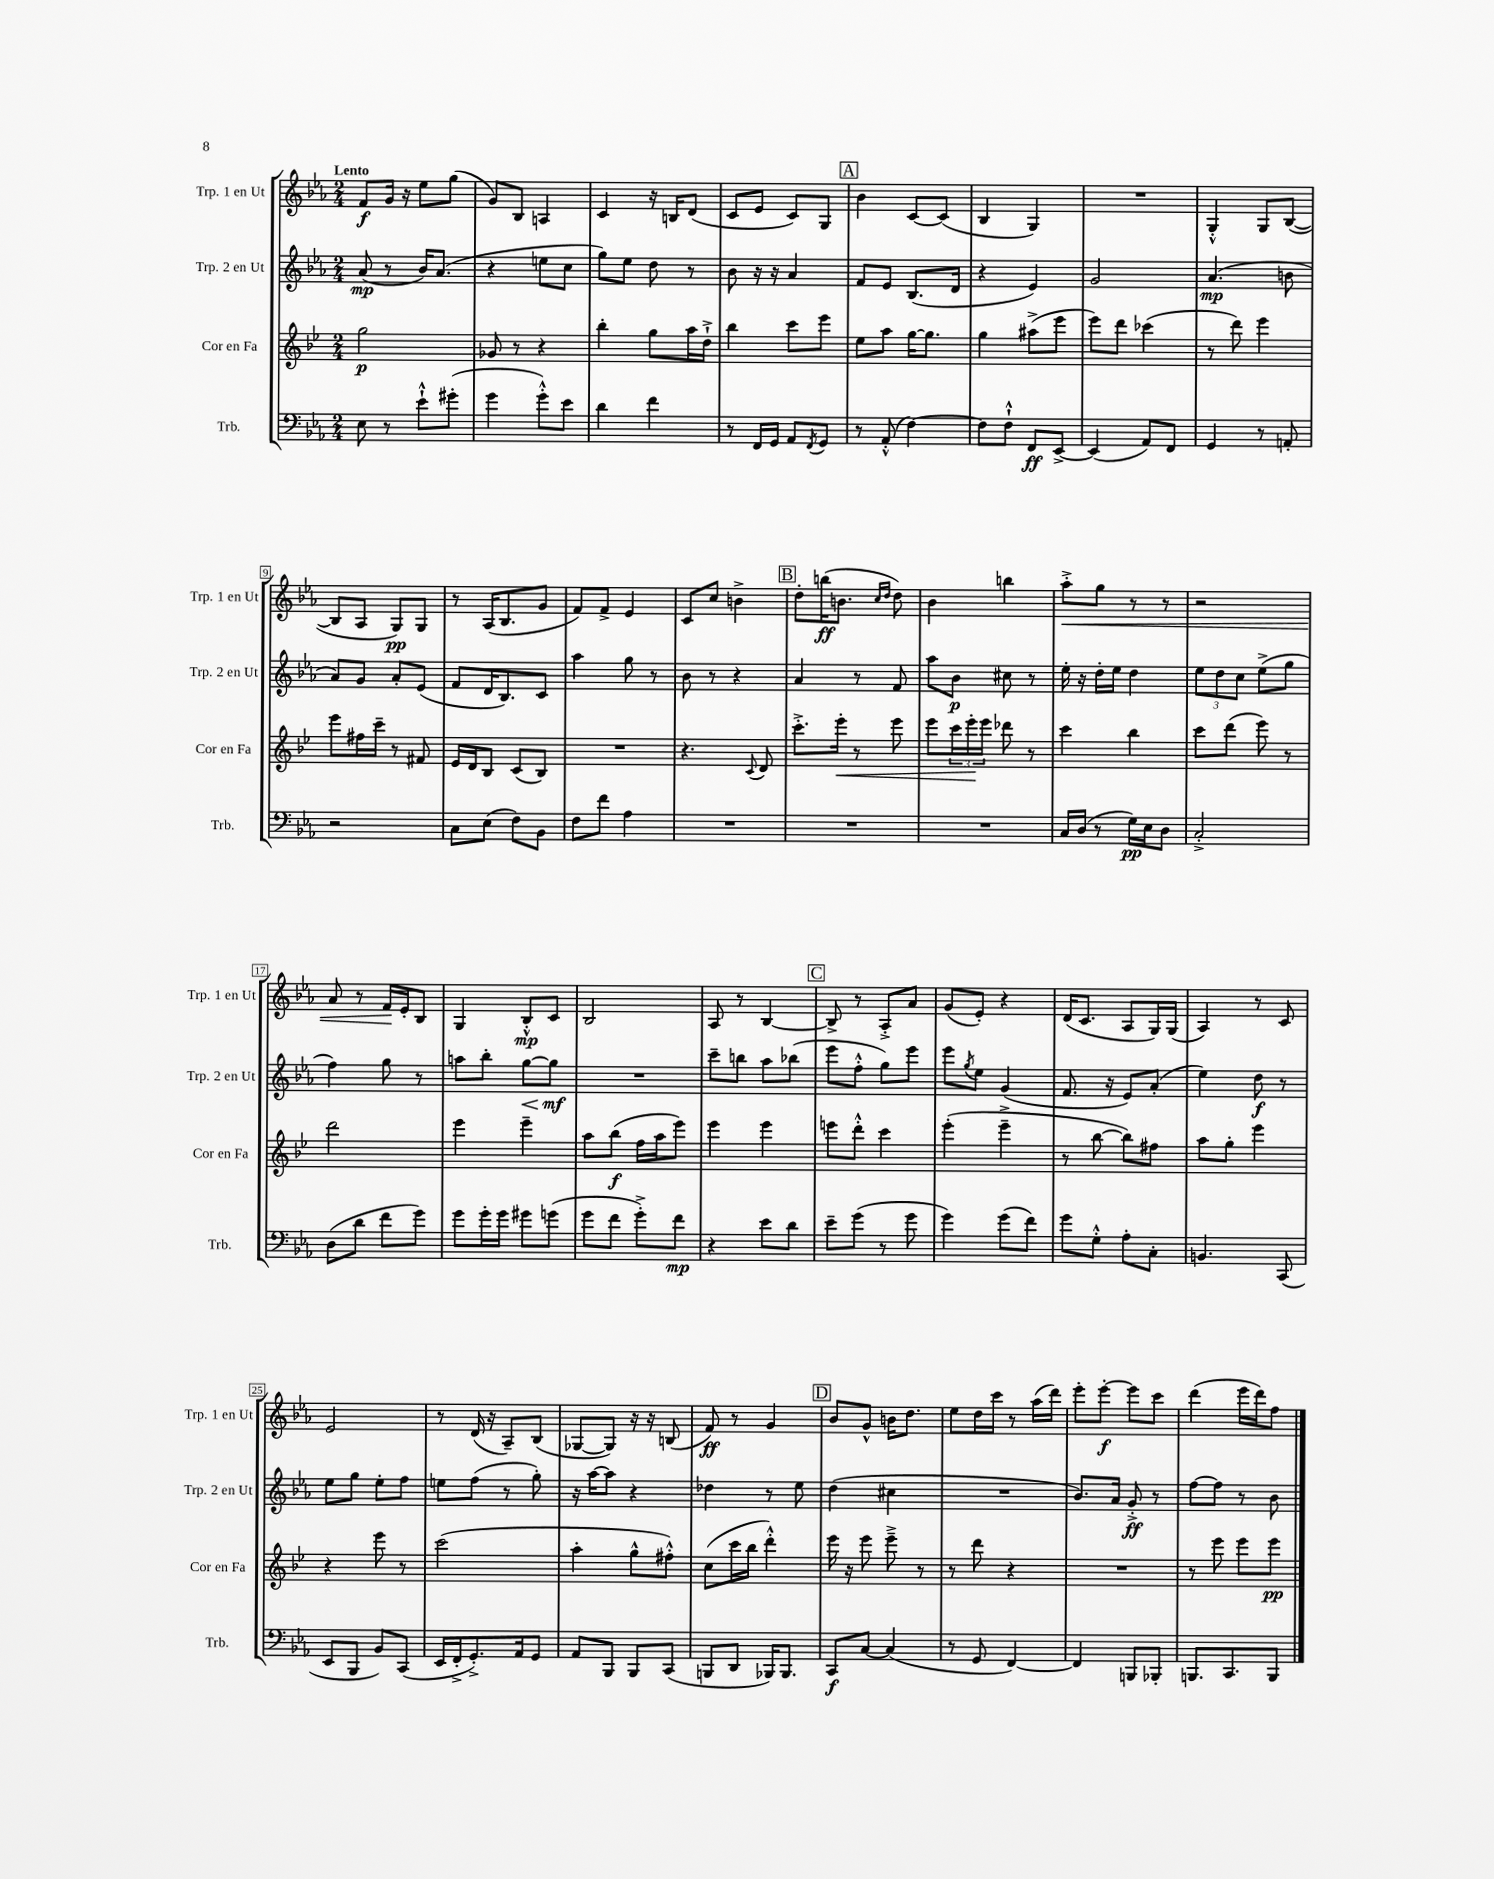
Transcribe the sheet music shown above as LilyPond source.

<<
\new StaffGroup <<
\new Staff = "s0" \with { instrumentName = "Trp. 1 en Ut" shortInstrumentName = "Trp. 1 en Ut" } {
    \clef treble \key ees \major \numericTimeSignature \time 2/4 \tempo "Lento"
    f'8\f g'16 r16 ees''8 g''8( |
    g'8) bes8 a4 |
    c'4 r16 b16 d'8( |
    c'8 ees'8 c'8) g8 |
    \mark \markup { \box "A" } bes'4 c'8~ c'8( |
    bes4 g4) |
    R2 |
    g4-.-^ g8 bes8~( |
    bes8 aes8 g8\pp) g8 |
    r8 aes16( bes8. g'8 |
    f'8) f'8-> ees'4 |
    c'8 c''8 b'4-> |
    \mark \markup { \box "B" } d''8-. b''16\ff( b'8. \grace { c''16 d''16 } d''8) |
    bes'4 b''4 |
    aes''8-.->\< g''8 r8 r8 |
    r2 |
    aes'8 r8 f'16\! ees'16-. bes8 |
    g4 bes8-.-^\mp c'8 |
    bes2 |
    aes8 r8 bes4~ |
    \mark \markup { \box "C" } bes8-> r8 aes8-.-> aes'8 |
    g'8( ees'8-.) r4 |
    d'16( c'8. aes8 g16) g16( |
    aes4) r8 c'8 |
    ees'2 |
    r8 d'16( r16 aes8--) bes8( |
    ges8~ ges8) r16 r16 b8( |
    f'8\ff) r8 g'4 |
    \mark \markup { \box "D" } bes'8 g'8-^ b'16 d''8. |
    ees''8 d''16 c'''16 r8 aes''16( d'''16) |
    ees'''8-. ees'''8~-.\f ees'''8 c'''8 |
    d'''4( ees'''16 d'''16) f''8 \bar "|." |
}
\new Staff = "s1" \with { instrumentName = "Trp. 2 en Ut" shortInstrumentName = "Trp. 2 en Ut" } {
    \clef treble \key ees \major \numericTimeSignature \time 2/4
    aes'8\mp( r8 bes'16) aes'8.( |
    r4 e''8 c''8 |
    g''8) ees''8 d''8 r8 |
    bes'8 r16 r16 aes'4 |
    \mark \markup { \box "A" } f'8 ees'8 bes8.( d'16 |
    r4 ees'4) |
    g'2 |
    aes'4.\mp( b'8 |
    aes'8) g'8 aes'8-. ees'8( |
    f'8 d'16 bes8.) c'8 |
    aes''4 g''8 r8 |
    bes'8 r8 r4 |
    \mark \markup { \box "B" } aes'4 r8 f'8 |
    aes''8 bes'8\p cis''8 r8 |
    ees''16-. r16 d''16-. ees''16 d''4 |
    \tuplet 3/2 { ees''8 d''8 c''8 } ees''8->( g''8 |
    f''4) g''8 r8 |
    a''8 bes''8-. g''8~\< g''8\mf\! |
    R2 |
    c'''8-- b''8 aes''8 bes''8( |
    \mark \markup { \box "C" } ees'''8 f''8-.-^ g''8) ees'''8 |
    ees'''8 \acciaccatura { g''8 } ees''8 g'4( |
    f'8. r16 ees'8) aes'8-.( |
    ees''4) d''8\f r8 |
    ees''8 g''8 ees''8-. f''8 |
    e''8 f''8( r8 g''8-.) |
    r16 aes''16~ aes''8 r4 |
    des''4 r8 ees''8 |
    \mark \markup { \box "D" } d''4( cis''4 |
    R2 |
    bes'8.) aes'16 g'8-.->\ff r8 |
    f''8~ f''8 r8 bes'8 \bar "|." |
}
\new Staff = "s2" \with { instrumentName = "Cor en Fa" shortInstrumentName = "Cor en Fa" } {
    \clef treble \key bes \major \numericTimeSignature \time 2/4
    g''2\p |
    ges'8 r8 r4 |
    bes''4-. g''8 a''16 d''16-!-> |
    bes''4 c'''8 ees'''8 |
    \mark \markup { \box "A" } ees''8 a''8 g''16~ g''8. |
    g''4 ais''8->( ees'''8 |
    ees'''8) d'''8 ces'''4( |
    r8 d'''8) ees'''4 |
    ees'''8 fis''16 c'''16-- r8 fis'8 |
    ees'16 d'16 bes8 c'8( bes8) |
    R2 |
    r4. \appoggiatura { c'8 } d'8 |
    \mark \markup { \box "B" } c'''8.-.-> ees'''16-.\< r8 ees'''8 |
    ees'''8 \tuplet 3/2 { c'''16 ees'''16-.\! ees'''16 } des'''8 r8 |
    c'''4 bes''4 |
    c'''8 d'''8( ees'''8) r8 |
    d'''2 |
    ees'''4 ees'''4-- |
    a''8 bes''8\f( f''16 a''16 ees'''8) |
    ees'''4 ees'''4 |
    \mark \markup { \box "C" } e'''8 d'''8-.-^ c'''4 |
    ees'''4-.( ees'''4---> |
    r8 bes''8~ bes''8) fis''8 |
    a''8 g''8-. ees'''4 |
    r4 ees'''8 r8 |
    c'''2( |
    a''4-. g''8-^ fis''8-.-^) |
    c''8( c'''16 bes''16 d'''4-.-^) |
    \mark \markup { \box "D" } ees'''16 r16 ees'''8 ees'''8---> r8 |
    r8 d'''8 r4 |
    R2 |
    r8 ees'''8 ees'''8 ees'''8\pp \bar "|." |
}
\new Staff = "s3" \with { instrumentName = "Trb." shortInstrumentName = "Trb." } {
    \clef bass \key ees \major \numericTimeSignature \time 2/4
    ees8 r8 ees'8-!-^ gis'8-.( |
    g'4 g'8-.-^) ees'8 |
    d'4 f'4 |
    r8 f,16 g,16 aes,8 \acciaccatura { f,8 } g,8 |
    \mark \markup { \box "A" } r8 aes,8-.-^( f4~) |
    f8 f8-!-^ f,8\ff ees,8~-> |
    ees,4( aes,8) f,8 |
    g,4 r8 a,8-. |
    r2 |
    c8 ees8( f8) bes,8 |
    f8 f'8 aes4 |
    R2 |
    \mark \markup { \box "B" } R2 |
    R2 |
    c16 d16( r8 g16\pp) ees16 d8 |
    c2-.-> |
    d8( d'8 f'8 g'8) |
    g'8 g'16-. g'16 gis'8 g'8( |
    g'8 f'8 g'8-.->) f'8\mp |
    r4 ees'8 d'8 |
    \mark \markup { \box "C" } ees'8-- g'8( r8 g'8 |
    g'4) g'8( f'8) |
    g'8 g8-.-^ aes8-. c8-. |
    b,4. c,8( |
    ees,8 bes,,8 bes,8) c,8( |
    ees,16 f,16-.-> g,8.-.->) aes,16 g,8 |
    aes,8 bes,,8 bes,,8 c,8( |
    b,,8 d,8 bes,,16) bes,,8. |
    \mark \markup { \box "D" } c,8\f c8~ c4( |
    r8 g,8 f,4~) |
    f,4 b,,8 bes,,8-. |
    b,,8. c,8. b,,8 \bar "|." |
}
>>
>>
\layout { \context { \Score \override BarNumber.stencil = #(make-stencil-boxer 0.1 0.3 ly:text-interface::print) } }
